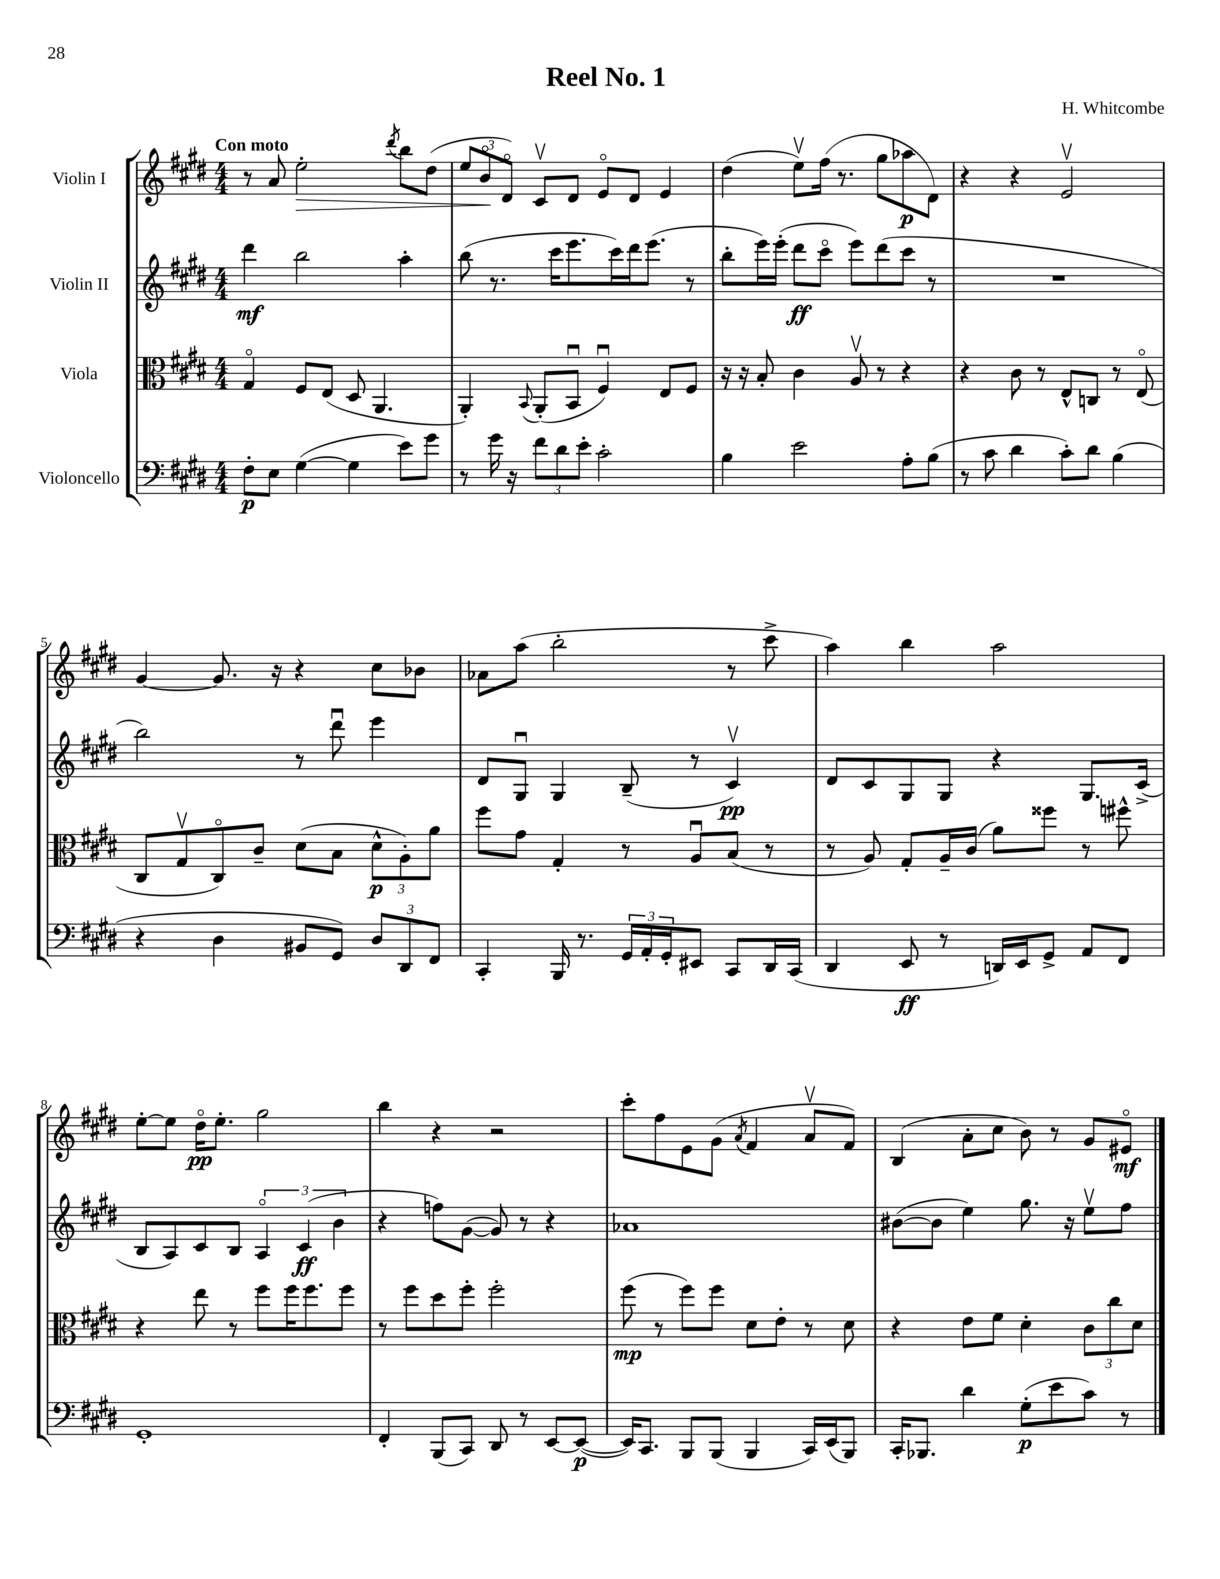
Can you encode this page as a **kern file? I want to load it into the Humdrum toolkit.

**kern	**dynam	**kern	**dynam	**kern	**dynam	**kern	**dynam
*part4	*part4	*part3	*part3	*part2	*part2	*part1	*part1
*staff4	*staff4	*staff3	*staff3	*staff2	*staff2	*staff1	*staff1
*I"Violoncello	*	*I"Viola	*	*I"Violin II	*	*I"Violin I	*
*clefF4	*	*clefC3	*	*clefG2	*	*clefG2	*
*k[f#c#g#d#]	*	*k[f#c#g#d#]	*	*k[f#c#g#d#]	*	*k[f#c#g#d#]	*
*M4/4	*	*M4/4	*	*M4/4	*	*M4/4	*
=1	=1	=1	=1	=1	=1	=1	=1
!	!	!	!	!	!	!LO:TX:a:B:t=Con moto	!
8F#'\L	p	4G#/	.	4ddd#\	mf	8r	.
8E\J	.	.	.	.	.	8a/	.
!	!	!	!	!	!	!	!LO:HP:b
([4G#\	.	8F#/L	.	2bb\	.	2ee'\	>
.	.	(8E/J	.	.	.	.	.
4G#\]	.	8D#/	.	.	.	.	.
.	.	4.AA/	.	.	.	.	.
.	.	.	.	.	.	8qddd#/	.
8e\L)	.	.	.	4aa'\	.	8bb\L	.
8g#\J	.	.	.	.	.	(8dd#\J	.
=2	=2	=2	=2	=2	=2	=2	=2
8r	.	4AA'/)	.	(8bb\	.	12ee/L	.
.	.	.	.	.	.	12b/	.
16g#\	.	.	.	8.r	.	.	.
.	.	.	.	.	.	12d#/J)	]
16r	.	.	.	.	.	.	.
.	.	8qqBB/	.	.	.	.	.
12f#\L	.	(8AA'/L	.	.	.	8c#v/L	.
.	.	.	.	16ccc#\KL	.	.	.
12d#\	.	.	.	.	.	.	.
.	.	8BBu/J	.	8.eee\	.	8d#/J	.
12e'\J	.	.	.	.	.	.	.
2c#'\	.	4F#u/)	.	.	.	8e/L	.
.	.	.	.	16ccc#\L)	.	.	.
.	.	.	.	16ddd#\J	.	8d#/J	.
.	.	.	.	(8.eee\J	.	.	.
.	.	8E/L	.	.	.	4e/	.
.	.	8F#/J	.	8r	.	.	.
=3	=3	=3	=3	=3	=3	=3	=3
4B\	.	16r	.	8bb'\L	.	(4dd#\	.
.	.	16r	.	.	.	.	.
.	.	8B'/	.	16eee\L)	.	.	.
.	.	.	.	(16eee'\JJ	.	.	.
2e\	.	4c#\	.	8ddd#\L	ff	8eev\L)	.
.	.	.	.	8ccc#\J	.	(16ff#\Jk	.
.	.	.	.	.	.	8.r	.
.	.	8Av/	.	8eee\L)	.	.	.
.	.	8r	.	(8ddd#\	.	8gg#\L	.
8A'\L	.	4r	.	8ccc#\J	.	8aa-X\	p
(8B\J	.	.	.	8r	.	8d#\J)	.
=4	=4	=4	=4	=4	=4	=4	=4
8r	.	4r	.	1r	.	4r	.
8c#\	.	.	.	.	.	.	.
4d#\	.	8c#\	.	.	.	4r	.
.	.	8r	.	.	.	.	.
8c#'\L)	.	8E^^/L	.	.	.	2ev/	.
8d#\J	.	8Cn/J	.	.	.	.	.
(4B\	.	8r	.	.	.	.	.
.	.	(8E/	.	.	.	.	.
!!LO:LB:g=z
=5	=5	=5	=5	=5	=5	=5	=5
4r	.	8C#/L	.	2bb\)	.	[4g#/	.
.	.	8G#v/	.	.	.	.	.
4D#\	.	8C#/)	.	.	.	8.g#/]	.
.	.	8c#~/J	.	.	.	.	.
.	.	.	.	.	.	16r	.
8BB#X/L	.	(8d#\L	.	8r	.	4r	.
8GG#/J)	.	8B\J	.	8ddd#u\	.	.	.
12D#/L	.	12d#^^\L	p	4eee\	.	8cc#\L	.
12DD#/	.	12A'\)	.	.	.	.	.
.	.	.	.	.	.	8b-X\J	.
12FF#/J	.	12a\J	.	.	.	.	.
=6	=6	=6	=6	=6	=6	=6	=6
4CC#'/	.	8ff#\L	.	8d#/L	.	8a-X\L	.
.	.	8g#\J	.	8G#u/J	.	(8aa\J	.
16BBB/	.	4G#'/	.	4G#/	.	2bb'\	.
8.r	.	.	.	.	.	.	.
24GG#/LL	.	8r	.	(8B~/	.	.	.
24AA'/	.	.	.	.	.	.	.
24GG#'/J	.	.	.	.	.	.	.
8EE#X/J	.	8Au/L	.	8r	.	.	.
8CC#/L	.	(8B/J	.	4c#v/)	pp	8r	.
16DD#/L	.	8r	.	.	.	8ccc#^\	.
(16CC#/JJ	.	.	.	.	.	.	.
=7	=7	=7	=7	=7	=7	=7	=7
4DD#/	.	8r	.	8d#/L	.	4aa\)	.
.	.	8A/)	.	8c#/	.	.	.
8EE/	ff	8G#'/L	.	8G#/	.	4bb\	.
8r	.	16A~/L	.	8G#/J	.	.	.
.	.	(16c#/JJ	.	.	.	.	.
16DDn/LL)	.	8a\L)	.	4r	.	2aa\	.
16EE/J	.	.	.	.	.	.	.
8GG#^/J	.	8ff##X\J	.	.	.	.	.
8AA/L	.	8r	.	8.G#/L	.	.	.
8FF#/J	.	8ff#X^^\	.	.	.	.	.
.	.	.	.	(16c#^/Jk	.	.	.
!!LO:LB:g=z
=8	=8	=8	=8	=8	=8	=8	=8
1GG#'	.	4r	.	8B/L	.	[8ee'\L	.
.	.	.	.	8A/)	.	8ee\J]	.
.	.	8ee\	.	8c#/	.	16dd#\KL	pp
.	.	.	.	.	.	8.ee'\J	.
.	.	8r	.	8B/J	.	.	.
.	.	8ff#\L	.	6A/	.	2gg#\	.
.	.	16ff#\K	.	.	.	.	.
.	.	.	.	(6c#/	ff	.	.
.	.	8.ff#\	.	.	.	.	.
.	.	.	.	6b\	.	.	.
.	.	8ff#\J	.	.	.	.	.
=9	=9	=9	=9	=9	=9	=9	=9
4FF#'/	.	8r	.	4r	.	4bb\	.
.	.	8ff#\L	.	.	.	.	.
(8BBB/L	.	8dd#\	.	8ffn\L)	.	4r	.
8CC#/J)	.	8ff#'\J	.	([8g#\J	.	.	.
8DD#/	.	2ff#'\	.	8g#/])	.	2r	.
8r	.	.	.	8r	.	.	.
[8EE/L	.	.	.	4r	.	.	.
(8EE/J_	p	.	.	.	.	.	.
=10	=10	=10	=10	=10	=10	=10	=10
16EE/KL])	.	(8ff#\	mp	1a-X	.	8ccc#'\L	.
8.CC#/J	.	.	.	.	.	.	.
.	.	8r	.	.	.	8ff#\	.
8BBB/L	.	8ff#\L)	.	.	.	8e\	.
(8BBB/J	.	8ff#\J	.	.	.	(8g#\J	.
.	.	.	.	.	.	8qa/	.
4BBB/	.	8d#\L	.	.	.	4f#/	.
.	.	8e'\J	.	.	.	.	.
16CC#/LL)	.	8r	.	.	.	8av/L	.
(16EE/J	.	.	.	.	.	.	.
8BBB/J)	.	8d#\	.	.	.	8f#/J)	.
=11	=11	=11	=11	=11	=11	=11	=11
16CC#'/KL	.	4r	.	([8b#X\L	.	(4B/	.
8.BBB-X/J	.	.	.	.	.	.	.
.	.	.	.	8b#\J]	.	.	.
4d#\	.	8e\L	.	4ee\)	.	8a'\L	.
.	.	8f#\J	.	.	.	8cc#\J	.
(8G#'\L	p	4d#'\	.	8.gg#\	.	8b\)	.
8e\	.	.	.	.	.	8r	.
.	.	.	.	16r	.	.	.
8c#\J)	.	12c#\L	.	8eev\L	.	8g#/L	.
.	.	12cc#\	.	.	.	.	.
8r	.	.	.	8ff#\J	.	8e#X/J	mf
.	.	12d#\J	.	.	.	.	.
==	==	==	==	==	==	==	==
*-	*-	*-	*-	*-	*-	*-	*-
